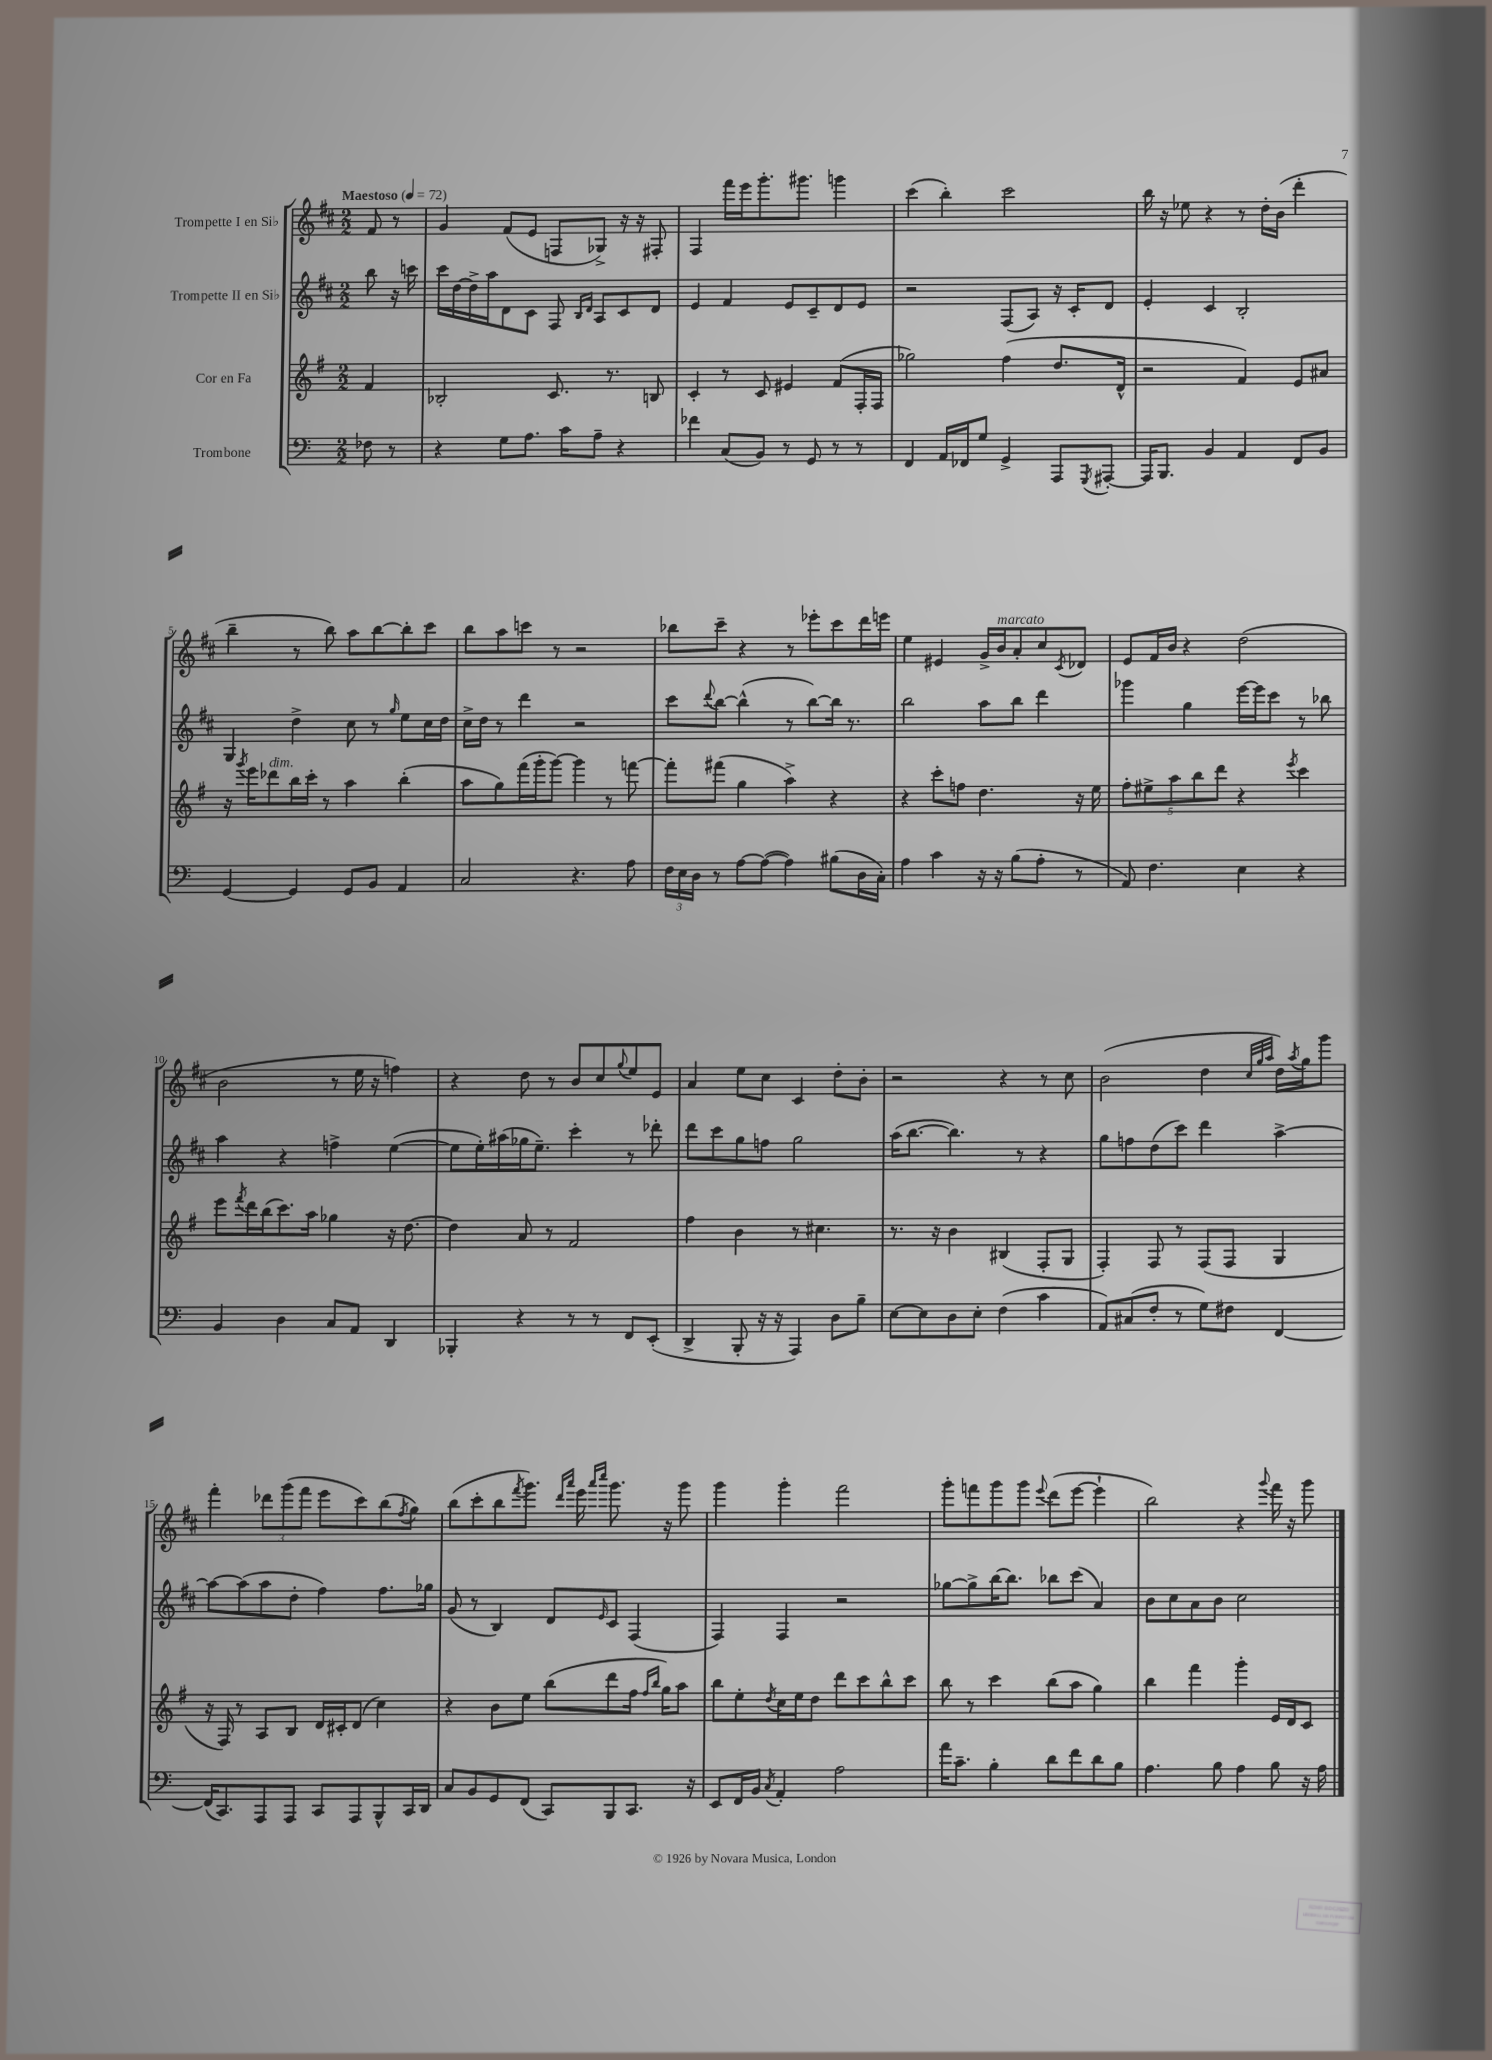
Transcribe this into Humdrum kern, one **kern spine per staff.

**kern	**kern	**kern	**kern
*staff4	*staff3	*staff2	*staff1
*clefF4	*clefG2	*clefG2	*clefG2
*k[]	*k[f#]	*k[f#c#]	*k[f#c#]
*M2/2	*M2/2	*M2/2	*M2/2
*MM72	*MM72	*MM72	*MM72
8F-\	4f#/	8bb\	8f#/
8r	.	16r	8r
.	.	16ccc\	.
=	=	=	=
4r	2B-'/	16ccc#\LL	4g/
.	.	[16dd\	.
.	.	16dd^\]	.
.	.	16aa\J	.
8G\L	.	8d\	(8f#/L
8.A\J	.	8c#\J	8e/J
.	8.c/	8F#/	8F/L
16c\LK	.	.	.
.	.	16qqB/LL	.
.	.	16qqd/JJ	.
8A~\J	.	8A/L	8G-^/J)
.	8.r	.	.
4r	.	8c#/	16r
.	.	.	16r
.	8B/	8d/J	8F#'/
=	=	=	=
4f-\	4c'/	4e/	4F#/
(8C/L	8r	4f#/	16fff#\LL
.	.	.	16eee\J
8BB/J)	8c/	.	8.ggg'\
8r	4e#/	8e/L	.
.	.	.	8.ggg#\J
8GG/	.	8c#~/	.
8r	(8f#/L	8d/	4ggg\
8r	16F#'/L	8e/J	.
.	16F#/JJ	.	.
=	=	=	=
4FF/	2gg-\)	2r	(4ccc#\
16AA/LL	.	.	4bb'\)
16FF-/J	.	.	.
8G/J	.	.	.
4GG^/	(4ff#\	(8F#/L	2ccc#\
.	.	8A/J)	.
8AAA/L	8.dd/L	16r	.
.	.	16c#'/LK	.
8qGGG/	.	.	.
[8AAA#'/J	.	8d/J	.
.	16d^^/Jk	.	.
=	=	=	=
16AAA#/]LK	2r	4e'/	16bb\
8.BBB/J	.	.	16r
.	.	.	8ee-\
4BB/	.	4c#/	4r
4AA/	4f#/)	2B'/	8r
.	.	.	16dd'\LL
.	.	.	(16b\JJ
8FF/L	8e/L	.	4ddd'\
8BB/J	8a#/J	.	.
=	=	=	=
[4GG/	16r	4G/	4bb~\
.	8qggg/	.	.
.	16eee\LK	.	.
.	8ddd-\	.	.
4GG/]	16bb\L	4dd^\	8r
.	16ccc'\JJ	.	.
.	8r	.	8bb\)
8GG/L	4aa\	8cc#\	8aa\L
8BB/J	.	8r	[8bb\
.	.	16qqgg/	.
4AA/	(4bb'\	8ee\L	8bb'\]
.	.	16cc#\L	8ccc#\J
.	.	16dd\JJ	.
=	=	=	=
2C/	8aa\L	16cc#^\LL	8bb\L
.	.	16dd\JJ	.
.	8gg\)	8r	8aa\
.	(16fff#\L	4ddd\	8ccc\J
.	16ggg'\J	.	.
.	[8ggg\J)	.	8r
4.r	4ggg\]	2r	2r
.	8r	.	.
8A\	[8fff\	.	.
=	=	=	=
24F\LL	8fff'\]L	8ccc#\L	8bb-\L
24E\	.	.	.
24D\JJ	.	.	.
.	.	8qqddd/	.
8r	(8fff#\J	[8bb\J	8ccc#~\J
[8A\L	4gg\	(4bb^^\]	4r
(8A\_J	.	.	.
4A\])	4aa^\)	8r	8r
.	.	[8bb\L)	8eee-'\L
(8B#\L	4r	16bb\]Jk	8ccc#\
.	.	8.r	.
16D\L	.	.	16ddd\L
16C'\JJ)	.	.	16eee\JJ
=	=	=	=
4A\	4r	2bb\	4ee\
4c\	8ccc'\L	.	4e#/
.	8ff\J	.	.
16r	4.dd\	8aa\L	16g^/LL
16r	.	.	16b/J
(8B\L	.	8bb\J	8a'/
8A'\J	.	4ddd\	8cc#/
.	.	.	8qc#/
8r	16r	.	8d-/J
.	16ee\	.	.
=	=	=	=
8AA/)	10ff#'\L	4ggg-\	8e/L
.	10ee#^\	.	.
4.F\	.	.	16f#/L
.	.	.	16b/JJ
.	10aa\	.	.
.	.	4gg\	4r
.	10bb\	.	.
.	10ddd\J	.	.
4E\	4r	[16eee\LL	(2dd\
.	.	16eee\]J	.
.	.	8ccc#\J	.
.	8qeee/	.	.
4r	4ccc\	8r	.
.	.	8bb-\	.
=	=	=	=
4BB/	8eee\L	4aa\	2b\
.	8qfff#/	.	.
.	16ddd\L	.	.
.	(16bb\J	.	.
4D\	8.ccc\)	4r	.
.	16aa\Jk	.	.
8C/L	4gg-\	4ff^\	8r
8AA/J	.	.	16ee\
.	.	.	16r
4DD/	16r	([4ee\	4ff\)
.	[8.dd\	.	.
=	=	=	=
4BBB-'/	4dd\]	8ee\]L	4r
.	.	16ee'\L)	.
.	.	(16aa#\	.
4r	8a/	16gg-\J	8dd\
.	.	8.ee~\J)	.
.	8r	.	8r
8r	2f#/	4ccc#'\	8b/L
8r	.	.	8cc#/
.	.	.	8qqgg/
8FF/L	.	8r	8ee/
(8EE'/J	.	8ddd-'\	8e/J
=	=	=	=
4DD^/	4ff#\	8ddd\L	4a/
.	.	8ccc#\	.
8BBB'/	4b\	8gg\	8ee\L
16r	.	8ff\J	8cc#\J
16r	.	.	.
4AAA/)	8r	2gg\	4c#/
.	4.cc#\	.	.
8D\L	.	.	8dd'\L
8B~\J	.	.	8b'\J
=	=	=	=
[8E\L	8.r	(16aa\LK	2r
.	.	[8.bb\J	.
8E\]	.	.	.
.	16r	.	.
8D\	4b\	4.bb\])	.
8E'\J	.	.	.
(4F\	(4B#/	.	4r
.	.	8r	.
4c\	8F#'/L	4r	8r
.	8G/J	.	8cc#\
=	=	=	=
8AA/L)	4F#'/)	8gg\L	(2b\
(8C#/	.	8ff\	.
8F'/J	8F#/	(8dd\	.
8r	8r	8ccc#\J)	.
8G\L)	(8F#/L	4ddd\	4dd\
8F#\J	8F#/J	.	.
.	.	.	32qqcc#/LLL
.	.	.	32qqgg/
.	.	.	32qqaa/JJJ
[4FF/	4G/	[4aa^\	16dd\LL)
.	.	.	8qaa/
.	.	.	16gg\J
.	.	.	8ggg\J
=	=	=	=
(16FF/]LK	16r	8aa\_L	4fff#'\
8.CC/)	16F#/)	.	.
.	8r	(8aa\]	.
8AAA/	8A/L	8aa\	12ddd-\L
.	.	.	(12ggg\
8AAA/J	8B/J	8dd'\J	.
.	.	.	12fff#\J
8CC/L	16d/LL	4ff#\)	8eee\L
.	16c#'/J	.	.
8AAA/	(8d/J	.	8ccc#\)
8BBB^^/	4cc\)	8.ff#\L	(8bb\
.	.	.	8qff#/
16CC/L	.	.	8gg\J)
16DD/JJ	.	16gg-\Jk	.
=	=	=	=
8C/L	4r	(8g/	(8bb\L
8BB/	.	8r	8ccc#'\
8GG/	8b\L	4B/)	8bb\
.	.	.	8qfff#/
(8FF/J	8ee\J	.	8.ggg\J)
8CC/L)	(8bb\L	8d/L	.
.	.	.	16qqddd/LL
.	.	.	16qqaaa/JJ
.	.	.	16eee\
.	.	.	16qqaaa/LL
.	.	16qqe/	16qqcccc#/JJ
8BBB/	8ddd\	8c#/J	8.ggg\
8.CC/J	16ff#\Jk	(4F#/	.
.	16qqff#/LL	.	.
.	16qqbb/JJ	.	.
.	16gg\LK)	.	16r
.	8aa\J	.	8ggg\
16r	.	.	.
=	=	=	=
8EE/L	8bb\L	4F#/)	4ggg\
16FF/L	8ee'\	.	.
16BB/JJ	.	.	.
8qC/	8qdd/	.	.
4AA'/	16cc\L	4F#/	4ggg'\
.	16ee\J	.	.
.	8dd\J	.	.
2A\	8ddd\L	2r	2fff#\
.	8ccc\	.	.
.	8bb^^\	.	.
.	8ccc\J	.	.
=	=	=	=
16a\LK	8bb\	[8gg-\L	8ggg'\L
8.c~\J	.	.	.
.	8r	8gg-^\]	8fff\
4B'\	4ccc\	[16bb\K	8ggg\
.	.	8.bb\]J	.
.	.	.	8ggg\J
.	.	.	8qqeee/
8d\L	(8bb\L	8bb-\L	(8ddd\L
8f\	8aa\J	(8ccc#\J	[8eee\J
8d\	4gg\)	4a/)	4eee`\]
8B\J	.	.	.
=	=	=	=
4.A\	4bb\	8b\L	2bb\)
.	.	8cc#\	.
.	4fff#\	8a\	.
8B\	.	8b\J	.
4A\	4ggg'\	2cc#\	4r
.	.	.	8qqggg/
8B\	16e/LL	.	16fff#\
.	16d/J	.	16r
16r	8c/J	.	8ggg\
16A\	.	.	.
==	==	==	==
*-	*-	*-	*-
